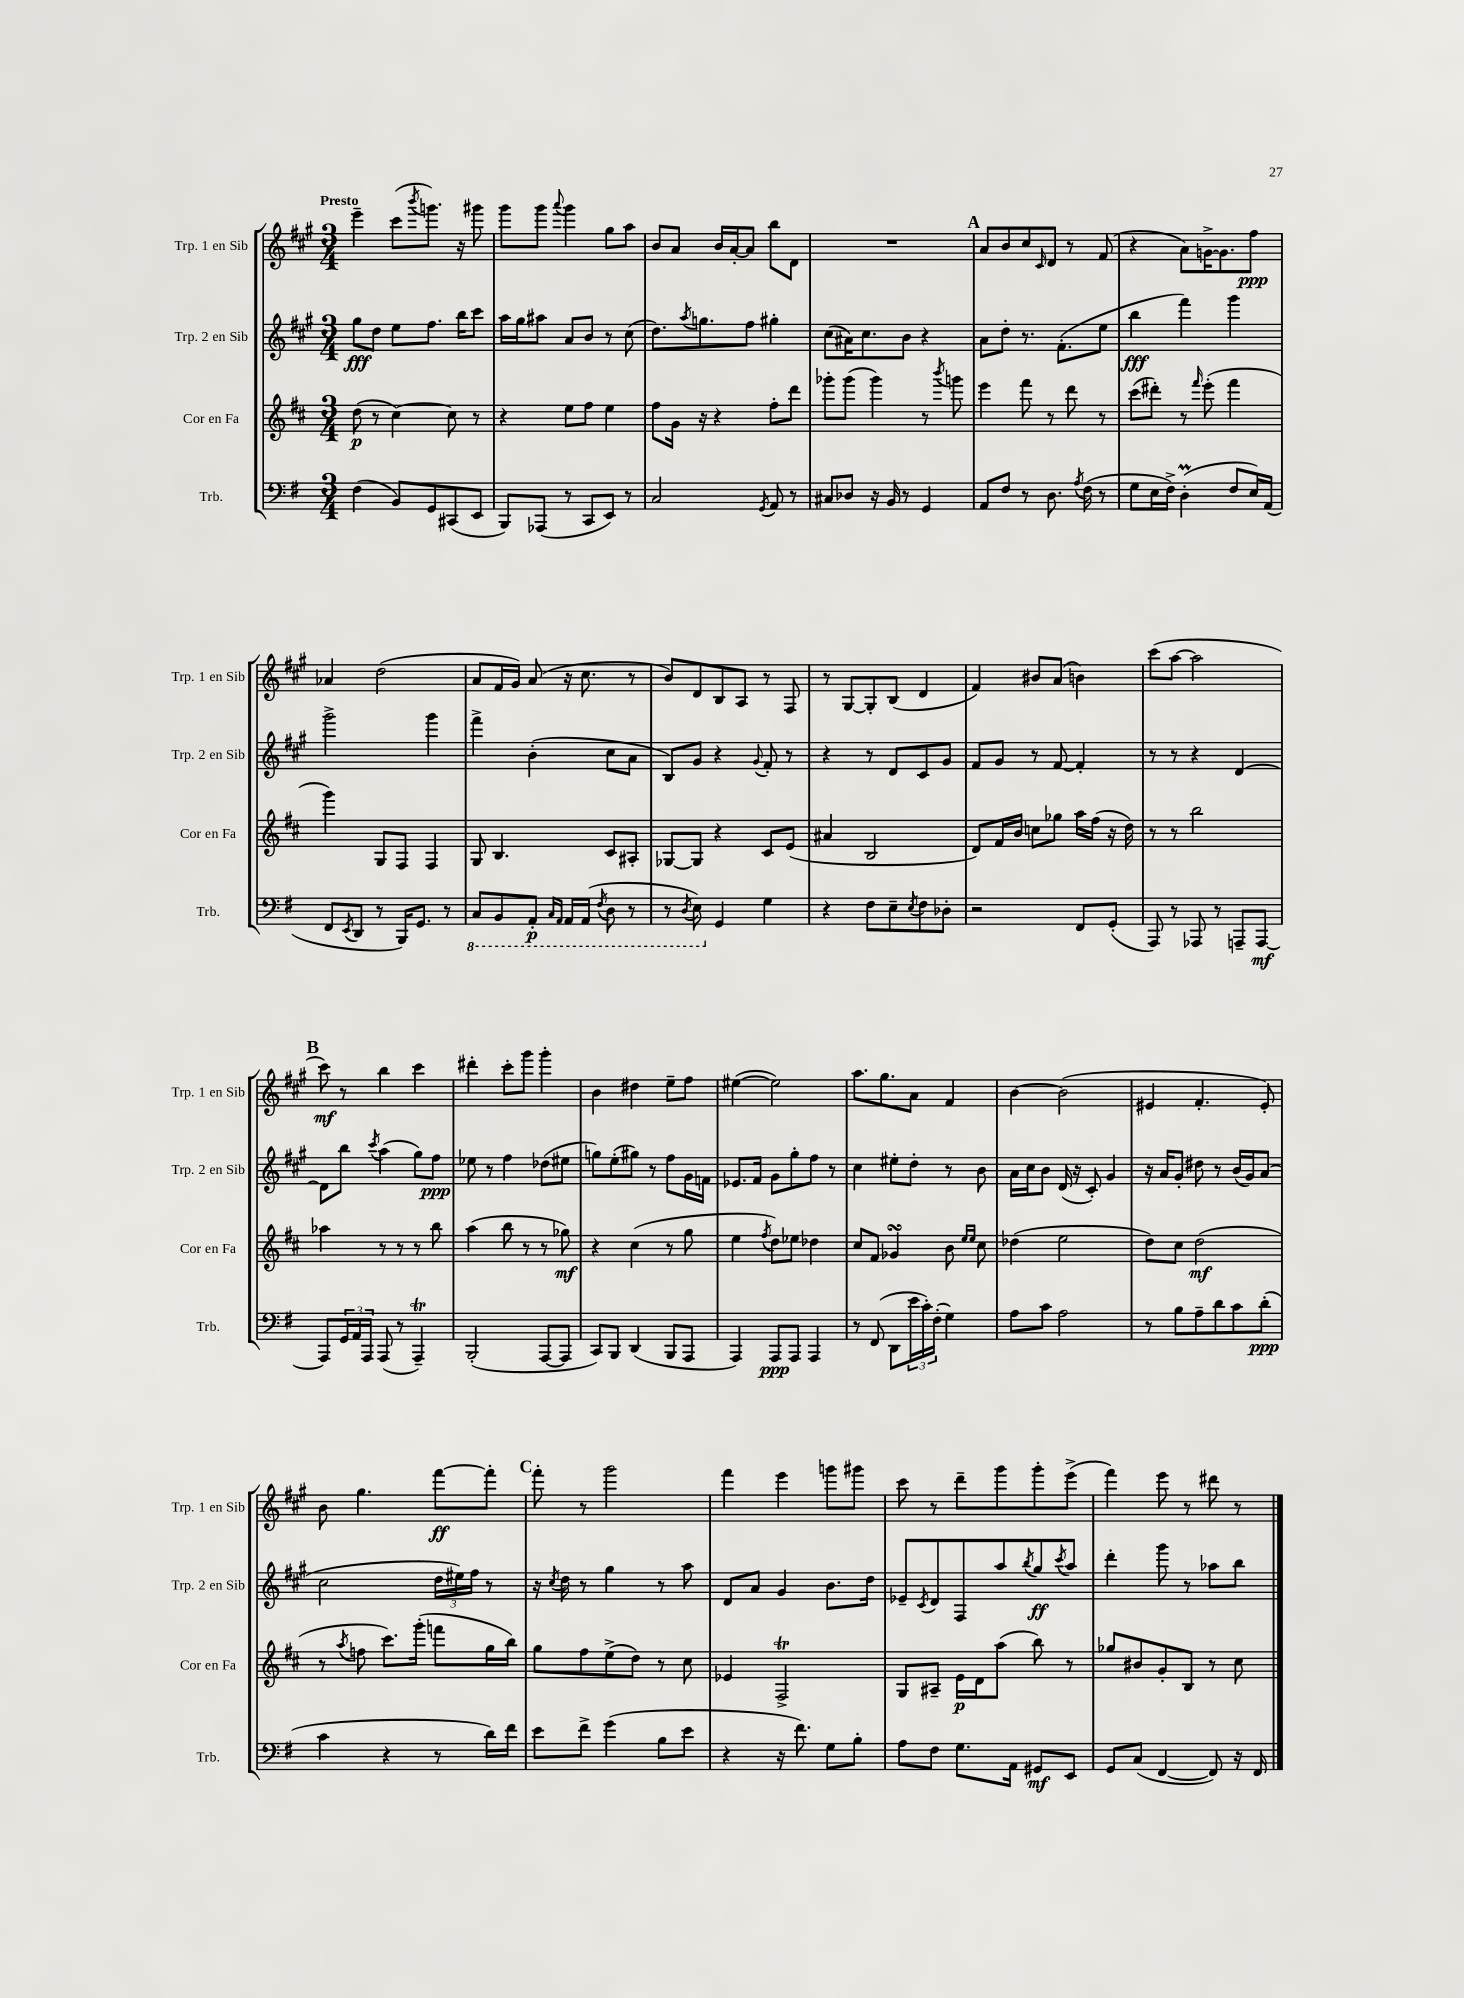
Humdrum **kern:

**kern	**dynam	**kern	**dynam	**kern	**dynam	**kern	**dynam
*part4	*part4	*part3	*part3	*part2	*part2	*part1	*part1
*staff4	*staff4	*staff3	*staff3	*staff2	*staff2	*staff1	*staff1
*I"Trb.	*	*I"Cor en Fa	*	*I"Trp. 2 en Sib	*	*I"Trp. 1 en Sib	*
*I'Trb.	*	*I'Cor en Fa	*	*I'Trp. 2 en Sib	*	*I'Trp. 1 en Sib	*
*clefF4	*	*clefG2	*	*clefG2	*	*clefG2	*
*k[f#]	*	*k[f#c#]	*	*k[f#c#g#]	*	*k[f#c#g#]	*
*M3/4	*	*M3/4	*	*M3/4	*	*M3/4	*
=1	=1	=1	=1	=1	=1	=1	=1
!	!	!	!	!	!	!LO:TX:a:B:t=Presto	!
(4F#\	.	(8dd\	p	8gg#\L	fff	4eee~\	.
.	.	8r	.	8dd\J	.	.	.
8BB/L)	.	[4cc#\)	.	8ee\L	.	(8ccc#\L	.
.	.	.	.	.	.	8qbbb/	.
8GG/	.	.	.	8.ff#\J	.	8.gggn\J)	.
(8CC#X/	.	8cc#\]	.	.	.	.	.
.	.	.	.	16bb\KL	.	16r	.
8EE/J	.	8r	.	8ccc#\J	.	8ggg#X\	.
=2	=2	=2	=2	=2	=2	=2	=2
8BBB/L)	.	4r	.	16aa\LL	.	8ggg#\L	.
.	.	.	.	16gg#\J	.	.	.
(8AAA-X/J	.	.	.	8aa#X\J	.	8ggg#\J	.
.	.	.	.	.	.	8qqaaa/	.
8r	.	8ee\L	.	8a/L	.	4ggg#\	.
8CC/L	.	8ff#\J	.	8b/J	.	.	.
8EE/J)	.	4ee\	.	8r	.	8gg#\L	.
8r	.	.	.	(8cc#\	.	8aa\J	.
=3	=3	=3	=3	=3	=3	=3	=3
2C/	.	8ff#\L	.	8.dd\L)	.	8b/L	.
.	.	16g\Jk	.	.	.	8a/J	.
.	.	.	.	8qaa/	.	.	.
.	.	16r	.	8.ggn\	.	.	.
.	.	4r	.	.	.	16b/LL	.
.	.	.	.	.	.	[16a'/J	.
.	.	.	.	8ff#\J	.	8a/J]	.
8qGG/	.	.	.	.	.	.	.
8AA/	.	8ff#'\L	.	4gg#X'\	.	8bb\L	.
8r	.	8ddd\J	.	.	.	8d\J	.
=4	=4	=4	=4	=4	=4	=4	=4
8C#X/L	.	8ggg-X'\L	.	(8cc#\L	.	2.r	.
8D-X/J	.	(8ggg-\J	.	16a#X\K)	.	.	.
.	.	.	.	8.cc#\	.	.	.
16r	.	4ggg-\)	.	.	.	.	.
16BB/	.	.	.	.	.	.	.
8r	.	.	.	8b\J	.	.	.
4GG/	.	8r	.	4r	.	.	.
.	.	8qbbb/	.	.	.	.	.
.	.	8gggn\	.	.	.	.	.
!!LO:REH:place=s1:t=A
=5	=5	=5	=5	=5	=5	=5	=5
8AA/L	.	4eee\	.	8a\L	.	8a/L	.
8F#/J	.	.	.	8dd'\J	.	8b/	.
8r	.	8fff#\	.	8.r	.	8cc#/	.
.	.	.	.	.	.	16qqc#/	.
8.D\	.	8r	.	.	.	8d/J	.
.	.	.	.	(8.f#'\L	.	.	.
.	.	8ddd\	.	.	.	8r	.
8qA/	.	.	.	.	.	.	.
(16F#\	.	.	.	.	.	.	.
8r	.	8r	.	8ee\J	.	(8f#/	.
=6	=6	=6	=6	=6	=6	=6	=6
8G\L	.	(8ccc#\L	.	4bb\	fff	4r	.
16E\L	.	8ddd#X'\J)	.	.	.	.	.
16F#^\JJ)	.	.	.	.	.	.	.
(4DM'\	.	8r	.	4fff#\)	.	8a\L)	.
.	.	16qqfff#/	.	.	.	.	.
.	.	(8eee'\	.	.	.	[16gn^\K	.
.	.	.	.	.	.	8.g\]	.
8F#/L	.	4fff#\	.	4ggg#\	.	.	.
16E/L)	.	.	.	.	.	8ff#\J	ppp
(16AA/JJ	.	.	.	.	.	.	.
!!LO:LB:g=z
=7	=7	=7	=7	=7	=7	=7	=7
8FF#/L	.	4ggg\)	.	2ggg#^\	.	4a-X/	.
8qEE/	.	.	.	.	.	.	.
8DD/J	.	.	.	.	.	.	.
8r	.	8G/L	.	.	.	(2dd\	.
16BBB/KL)	.	8F#/J	.	.	.	.	.
8.GG/J	.	.	.	.	.	.	.
.	.	4F#/	.	4ggg#\	.	.	.
8r	.	.	.	.	.	.	.
=8	=8	=8	=8	=8	=8	=8	=8
*8ba	*	*	*	*	*	*	*
8CC/L	.	8G/	.	4fff#^\	.	8a/L	.
8BBB/	.	4.B/	.	.	.	16f#/L	.
.	.	.	.	.	.	16g#/JJ)	.
8AAA'/J	p	.	.	(4b'\	.	(8a/	.
16qqCC/LL	.	.	.	.	.	.	.
16qqAAA/JJ	.	.	.	.	.	.	.
16AAA/LL	.	.	.	.	.	16r	.
(16AAA/JJ	.	.	.	.	.	8.cc#\	.
8qFF#/	.	.	.	.	.	.	.
8DD\	.	8c#/L	.	8cc#\L	.	.	.
8r	.	8A#X'/J	.	8a\J	.	8r	.
=9	=9	=9	=9	=9	=9	=9	=9
8r	.	[8G-X/L	.	8B/L)	.	8b/L)	.
8qDD/	.	.	.	.	.	.	.
8EE\)	.	8G-/J]	.	8g#/J	.	8d/	.
*X8ba	*	*	*	*	*	*	*
4GG/	.	4r	.	4r	.	8B/	.
.	.	.	.	.	.	8A/J	.
.	.	.	.	8qqg#/	.	.	.
4G\	.	8c#/L	.	8f#'/	.	8r	.
.	.	(8e/J	.	8r	.	8F#/	.
=10	=10	=10	=10	=10	=10	=10	=10
4r	.	4a#X/	.	4r	.	8r	.
.	.	.	.	.	.	[8G#/L	.
8F#\L	.	2B/	.	8r	.	8G#'/]	.
8E~\	.	.	.	8d/L	.	(8B/J	.
8qE/	.	.	.	.	.	.	.
8F#\	.	.	.	8c#/	.	4d/	.
8D-X'\J	.	.	.	8g#/J	.	.	.
=11	=11	=11	=11	=11	=11	=11	=11
2r	.	8d/L)	.	8f#/L	.	4f#/)	.
.	.	16f#/L	.	8g#/J	.	.	.
.	.	16b/JJ	.	.	.	.	.
.	.	8ccn\L	.	8r	.	8b#X/L	.
.	.	8gg-X\J	.	[8f#/	.	(8a/J	.
8FF#/L	.	16aa\LL	.	4f#'/]	.	4bn\)	.
.	.	(16ff#\JJ	.	.	.	.	.
(8GG'/J	.	16r	.	.	.	.	.
.	.	16dd\)	.	.	.	.	.
=12	=12	=12	=12	=12	=12	=12	=12
8AAA/)	.	8r	.	8r	.	(8ccc#\L	.
8r	.	8r	.	8r	.	[8aa\J	.
8AAA-X/	.	2bb\	.	4r	.	2aa\]	.
8r	.	.	.	.	.	.	.
8AAAn~/L	.	.	.	[4d/	.	.	.
[8AAA/J	mf	.	.	.	.	.	.
!!LO:LB:g=z
!!LO:REH:place=s1:t=B
=13	=13	=13	=13	=13	=13	=13	=13
8AAA/L]	.	4aa-X\	.	8d\L]	.	8ccc#\)	mf
24GG/L	.	.	.	8bb\J	.	8r	.
24AA/	.	.	.	.	.	.	.
24AAA/JJ	.	.	.	.	.	.	.
.	.	.	.	8qccc#/	.	.	.
(8AAA/	.	8r	.	(4aa\	.	4bb\	.
8r	.	8r	.	.	.	.	.
4AAAT~/)	.	8r	.	8gg#\L)	.	4ccc#\	.
.	.	8bb\	.	8ff#\J	ppp	.	.
=14	=14	=14	=14	=14	=14	=14	=14
(2BBB'/	.	(4aa\	.	8ee-X\	.	4ddd#X'\	.
.	.	.	.	8r	.	.	.
.	.	8bb\	.	4ff#\	.	8ccc#'\L	.
.	.	8r	.	.	.	8ggg#\J	.
[8AAA/L	.	8r	.	(8dd-X\L	.	4ggg#'\	.
8AAA/J]	.	8gg-X\)	mf	8ee#X\J	.	.	.
=15	=15	=15	=15	=15	=15	=15	=15
8CC/L)	.	4r	.	8ggn\L)	.	4b\	.
8BBB/J	.	.	.	(8ee'\	.	.	.
(4DD/	.	(4cc#\	.	8gg#X\J)	.	4dd#X\	.
.	.	.	.	8r	.	.	.
8BBB/L	.	8r	.	8ff#\L	.	8ee~\L	.
8AAA/J	.	8gg\	.	16g#\L	.	8ff#\J	.
.	.	.	.	16fn\JJ	.	.	.
=16	=16	=16	=16	=16	=16	=16	=16
4AAA/)	.	4ee\	.	8.e-X/L	.	([4ee#X\	.
.	.	.	.	16f#/Jk	.	.	.
.	.	8qff#/	.	.	.	.	.
8AAA/L	ppp	8dd\L)	.	8g#\L	.	2ee#\])	.
8AAA/J	.	8ee-X\J	.	8gg#'\	.	.	.
4AAA/	.	4dd-X\	.	8ff#\J	.	.	.
.	.	.	.	8r	.	.	.
=17	=17	=17	=17	=17	=17	=17	=17
8r	.	8cc#/L	.	4cc#\	.	8.aa\L	.
(8FF#/	.	8f#/J	.	.	.	.	.
.	.	.	.	.	.	8.gg#\	.
8DD\L	.	4g-XsSSs/	.	8ee#X'\L	.	.	.
24e\L	.	.	.	8dd'\J	.	8a\J	.
24c'\)	.	.	.	.	.	.	.
(24F#'\JJ	.	.	.	.	.	.	.
4G\)	.	8b\	.	8r	.	4f#/	.
.	.	16qqee/LL	.	.	.	.	.
.	.	16qqee/JJ	.	.	.	.	.
.	.	8cc#\	.	8b\	.	.	.
=18	=18	=18	=18	=18	=18	=18	=18
8A\L	.	(4dd-X\	.	16a\LL	.	[4b\	.
.	.	.	.	16cc#\J	.	.	.
8c\J	.	.	.	8b\J	.	.	.
2A\	.	2ee\	.	(16d/	.	(2b\]	.
.	.	.	.	16r	.	.	.
.	.	.	.	8c#'/)	.	.	.
.	.	.	.	4g#/	.	.	.
=19	=19	=19	=19	=19	=19	=19	=19
8r	.	8dd\L)	.	16r	.	4e#X/	.
.	.	.	.	16a/KL	.	.	.
8B\L	.	8cc#\J	.	8g#'/J	.	.	.
8A~\	.	(2dd\	mf	8dd#X\	.	4.f#'/	.
8d\	.	.	.	8r	.	.	.
8c\	.	.	.	(16b/LL	.	.	.
.	.	.	.	16g#/J)	.	.	.
(8d'\J	ppp	.	.	(8a/J	.	8e#'/)	.
!!LO:LB:g=z
=20	=20	=20	=20	=20	=20	=20	=20
4c\	.	8r	.	2cc#\	.	8b\	.
.	.	8qaa/	.	.	.	.	.
.	.	8ffn\	.	.	.	4.gg#\	.
4r	.	8.ccc#\L)	.	.	.	.	.
.	.	(16ggg'\Jk	.	.	.	.	.
8r	.	8fffn\L	.	24dd\LL	.	[8fff#\L	ff
.	.	.	.	24ee#X\)	.	.	.
.	.	.	.	24ff#\JJ	.	.	.
16d\LL)	.	16gg\L	.	8r	.	8fff#'\J]	.
16f#\JJ	.	16bb\JJ)	.	.	.	.	.
!!LO:REH:place=s1:t=C
=21	=21	=21	=21	=21	=21	=21	=21
8e\L	.	8gg\L	.	16r	.	8fff#'\	.
.	.	.	.	8qcc#/	.	.	.
.	.	.	.	16dd\	.	.	.
8f#^\J	.	8ff#\	.	8r	.	8r	.
(4g\	.	(8ee^\	.	4gg#\	.	2ggg#\	.
.	.	8dd\J)	.	.	.	.	.
8B\L	.	8r	.	8r	.	.	.
8e\J	.	8cc#\	.	8aa\	.	.	.
=22	=22	=22	=22	=22	=22	=22	=22
4r	.	4e-X/	.	8d/L	.	4fff#\	.
.	.	.	.	8a/J	.	.	.
16r	.	2F#t^/	.	4g#/	.	4eee\	.
8.f#\)	.	.	.	.	.	.	.
8G\L	.	.	.	8.b\L	.	8gggn\L	.
8B'\J	.	.	.	.	.	8ggg#X\J	.
.	.	.	.	16dd\Jk	.	.	.
=23	=23	=23	=23	=23	=23	=23	=23
8A\L	.	8G/L	.	8e-X~/L	.	8ccc#\	.
.	.	.	.	8qc#/	.	.	.
8F#\J	.	8A#X~/J	.	8d/	.	8r	.
8.G\L	.	16e\LL	p	8F#/	.	8ddd~\L	.
.	.	16d\J	.	.	.	.	.
.	.	(8aa\J	.	8aa/	.	8ggg#\	.
16AA\Jk	.	.	.	.	.	.	.
.	.	.	.	8qbb/	.	.	.
8GG#X/L	mf	8bb\)	.	8gg#/	ff	8ggg#'\	.
.	.	.	.	8qccc#/	.	.	.
8EE/J	.	8r	.	8aa/J	.	(8eee^\J	.
=24	=24	=24	=24	=24	=24	=24	=24
8GG/L	.	8gg-X/L	.	4ddd'\	.	4fff#\)	.
(8C/J	.	8b#X/	.	.	.	.	.
[4FF#/	.	8g'/	.	8ggg#\	.	8eee\	.
.	.	8B/J	.	8r	.	8r	.
8FF#/])	.	8r	.	8aa-X\L	.	8ddd#X\	.
16r	.	8cc#\	.	8bb\J	.	8r	.
16FF#/	.	.	.	.	.	.	.
==	==	==	==	==	==	==	==
*-	*-	*-	*-	*-	*-	*-	*-
